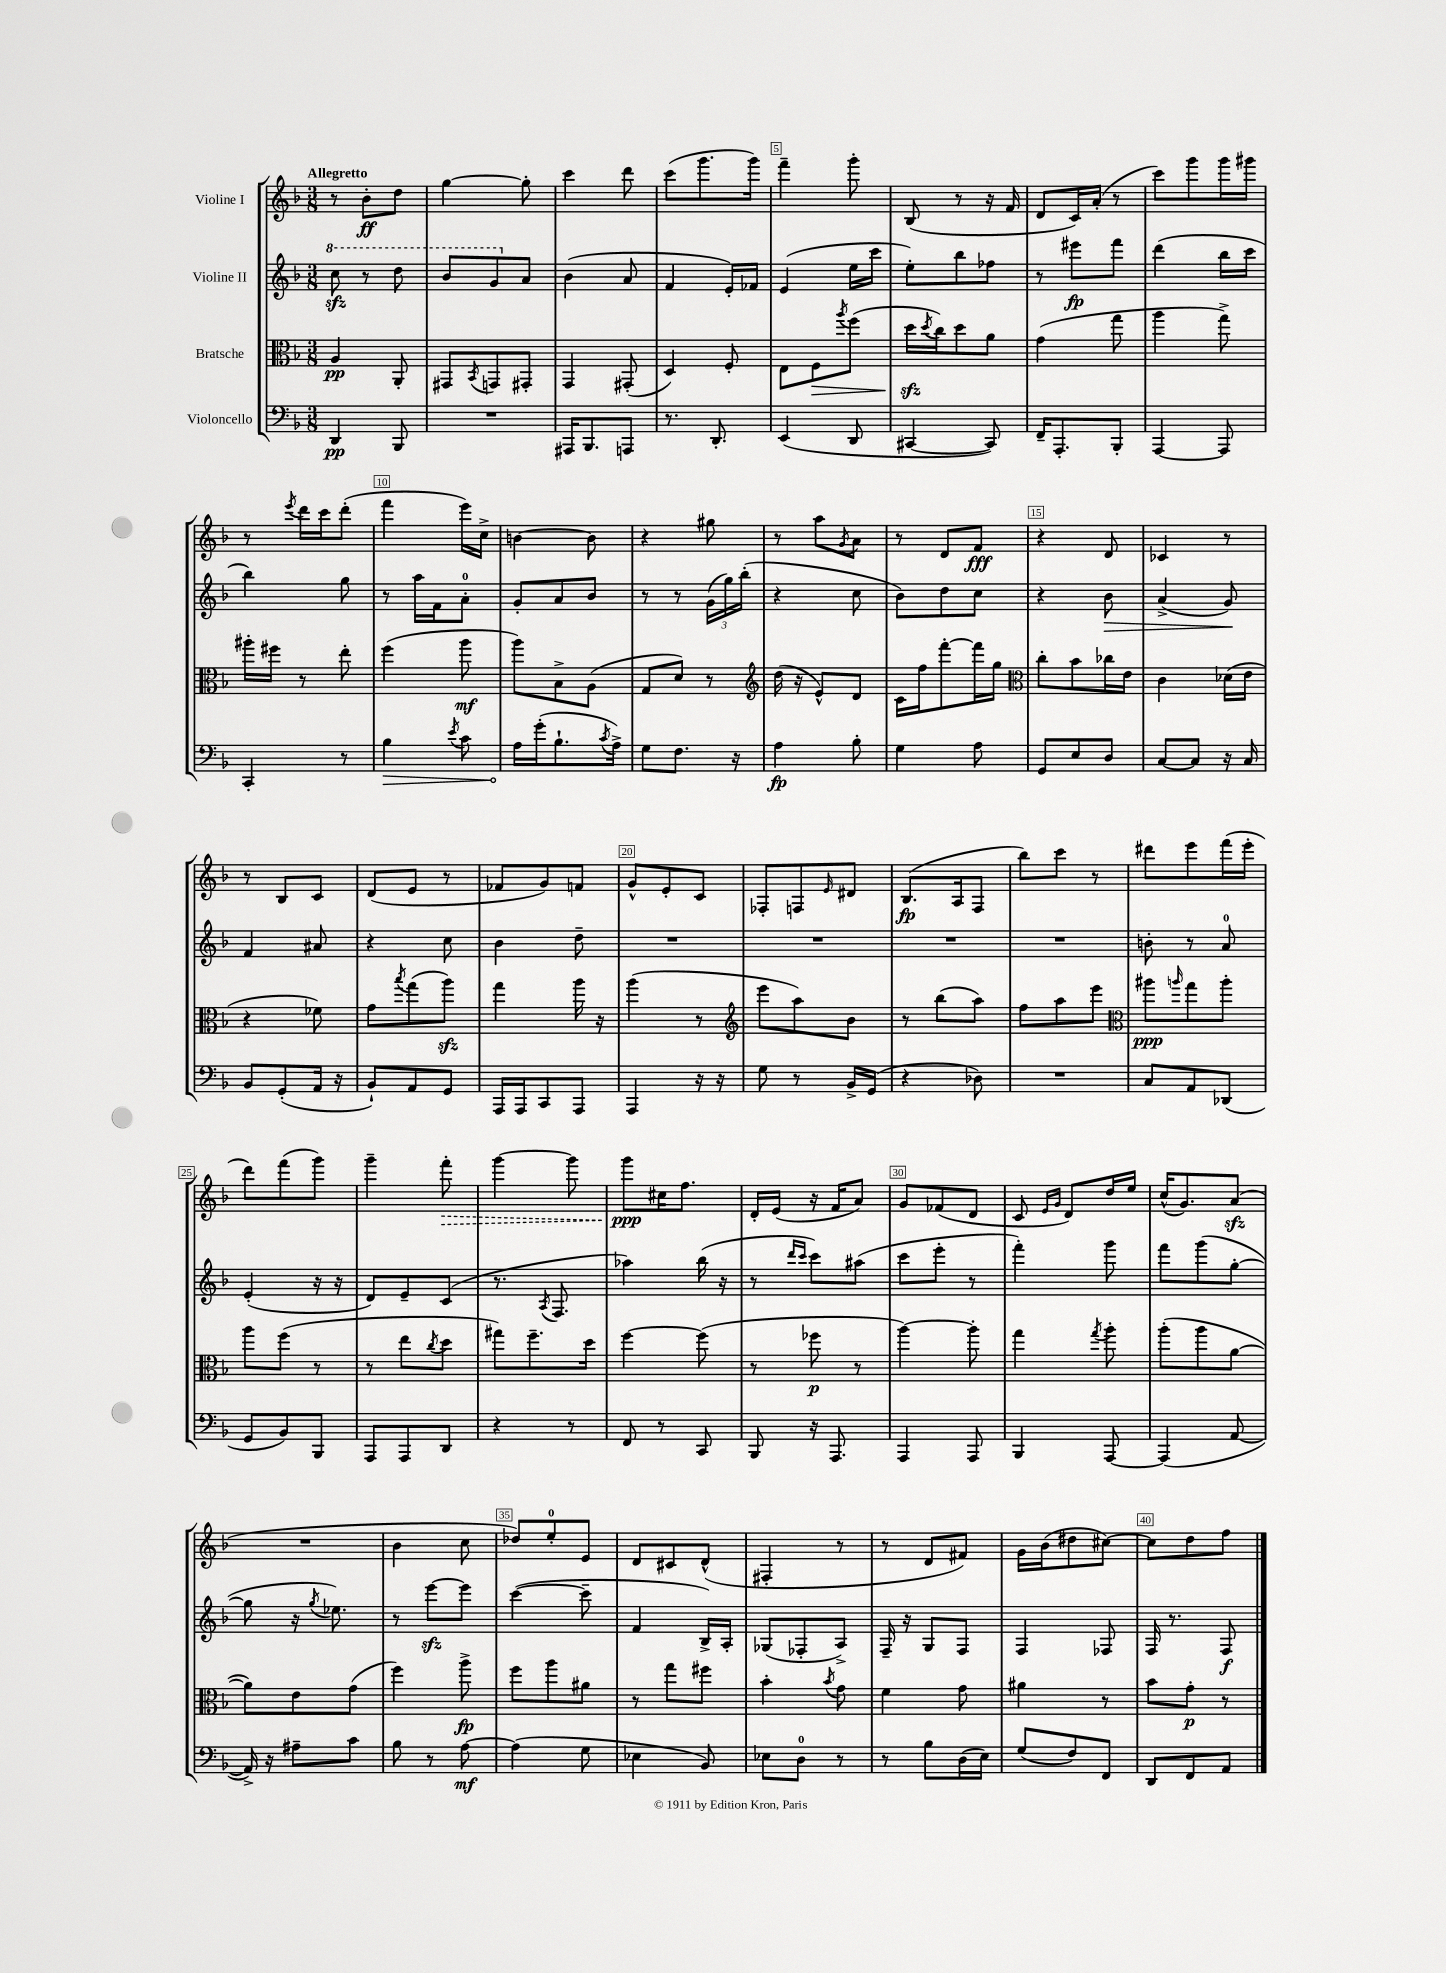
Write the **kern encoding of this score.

**kern	**dynam	**kern	**dynam	**kern	**dynam	**kern	**dynam
*part4	*part4	*part3	*part3	*part2	*part2	*part1	*part1
*staff4	*staff4	*staff3	*staff3	*staff2	*staff2	*staff1	*staff1
*I"Violoncello	*	*I"Bratsche	*	*I"Violine II	*	*I"Violine I	*
*clefF4	*	*clefC3	*	*clefG2	*	*clefG2	*
*k[b-]	*	*k[b-]	*	*k[b-]	*	*k[b-]	*
*M3/8	*	*M3/8	*	*M3/8	*	*M3/8	*
*	*	*	*	*8va	*	*	*
=1	=1	=1	=1	=1	=1	=1	=1
!	!	!	!	!	!	!LO:TX:a:B:t=Allegretto	!
4DD/	pp	4A/	pp	8ccczz\	.	8r	.
.	.	.	.	8r	.	8b-'\L	ff
8BBB-/	.	8AA'/	.	8ddd\	.	8dd\J	.
=2	=2	=2	=2	=2	=2	=2	=2
4.r	.	8GG#X/L	.	8bb-/L	.	[4gg\	.
.	.	8qBB-/	.	.	.	.	.
.	.	8GGn/	.	8gg/	.	.	.
*	*	*	*	*X8va	*	*	*
.	.	8GG#X'/J	.	8a/J	.	8gg'\]	.
=3	=3	=3	=3	=3	=3	=3	=3
16AAA#X/KL	.	4GG/	.	(4b-\	.	4ccc\	.
8.BBB-/	.	.	.	.	.	.	.
8AAAn/J	.	(8GG#X'/	.	8a/	.	8ddd\	.
=4	=4	=4	=4	=4	=4	=4	=4
8.r	.	4D/)	.	4f/	.	(8ccc\L	.
.	.	.	.	.	.	8.ggg\	.
8.DD'/	.	.	.	.	.	.	.
.	.	8F'/	.	16e'/LL)	.	.	.
.	.	.	.	16f-X/JJ	.	16ggg\Jk)	.
=5	=5	=5	=5	=5	=5	=5	=5
(4EE/	.	8E\L	.	(4e/	.	4fff~\	.
!	!	!	!LO:HP:b	!	!	!	!
.	.	8F\	>	.	.	.	.
.	.	8qaa/	.	.	.	.	.
8DD/	.	(8ff\J	.	16ee\LL	.	8ggg'\	.
.	.	.	.	16ccc\JJ	.	.	.
=6	=6	=6	=6	=6	=6	=6	=6
[4CC#X/	.	16ddzz\LL	.	8ee'\L)	.	(8B-/	.
.	.	8qdd/	.	.	.	.	.
.	.	16cc\J)	]	.	.	.	.
.	.	8dd\	.	8bb-\	.	8r	.
8CC#/])	.	8a\J	.	8ff-X\J	.	16r	.
.	.	.	.	.	.	16f/	.
=7	=7	=7	=7	=7	=7	=7	=7
16FF~/KL	.	(4g\	.	8r	.	8d/L	.
8.AAA'/	.	.	.	.	.	.	.
.	.	.	.	8eee#X\L	fp	16c/L)	.
.	.	.	.	.	.	(16a'/JJ	.
8BBB-'/J	.	8gg\	.	8fff\J	.	8r	.
=8	=8	=8	=8	=8	=8	=8	=8
[4AAA/	.	4aa\	.	(4ddd\	.	8ccc\L)	.
.	.	.	.	.	.	8ggg\	.
8AAA/]	.	8gg^\)	.	16bb-\LL	.	16ggg\L	.
.	.	.	.	16ccc\JJ	.	16ggg#X\JJ	.
!!LO:LB:g=z
=9	=9	=9	=9	=9	=9	=9	=9
4CC'/	.	16aa#X'\LL	.	4bb-\)	.	8r	.
.	.	16ff#X\JJ	.	.	.	.	.
.	.	.	.	.	.	8qeee/	.
.	.	8r	.	.	.	16ddd\LL	.
.	.	.	.	.	.	16ccc\J	.
8r	.	8ee'\	.	8gg\	.	(8ddd'\J	.
=10	=10	=10	=10	=10	=10	=10	=10
!	!LO:HP:b	!	!	!	!	!	!
4B-\	>	(4ff\	.	8r	.	4fff\	.
.	.	.	.	16aa\LL	.	.	.
.	.	.	.	16f\J	.	.	.
8qe/	.	.	.	.	.	.	.
8c\	.	8aa\	mf	8a'\J	.	16eee\LL)	.
.	.	.	.	.	.	16cc^\JJ	.
=11	=11	=11	=11	=11	=11	=11	=11
16A\LL	.	8aa\L)	.	8g'/L	.	[4bn\	.
(16g'\J	]	.	.	.	.	.	.
8.B-`\	.	8B-^\	.	8a/	.	.	.
.	.	(8A\J	.	8b-/J	.	8b\]	.
8qc/	.	.	.	.	.	.	.
16A^\Jk)	.	.	.	.	.	.	.
=12	=12	=12	=12	=12	=12	=12	=12
8G\L	.	8G/L	.	8r	.	4r	.
8.F\J	.	8d/J)	.	8r	.	.	.
.	.	8r	.	(24g\LL	.	8gg#X\	.
.	.	.	.	24gg\)	.	.	.
16r	.	.	.	.	.	.	.
.	.	.	.	(24bb-'\JJ	.	.	.
=13	=13	=13	=13	=13	=13	=13	=13
*	*	*clefG2	*	*	*	*	*
4A\	fp	(16dd\	.	4r	.	8r	.
.	.	16r	.	.	.	.	.
.	.	8e^^/L)	.	.	.	8aa\L	.
.	.	.	.	.	.	8qg/	.
8B-'\	.	8d/J	.	8cc\	.	8a\J	.
=14	=14	=14	=14	=14	=14	=14	=14
4G\	.	16c\LL	.	8b-\L)	.	8r	.
.	.	16ff\J	.	.	.	.	.
.	.	[8fff'\	.	8dd\	.	8d/L	.
8A\	.	16fff\L]	.	8cc\J	.	8f/J	fff
.	.	16gg\JJ	.	.	.	.	.
=15	=15	=15	=15	=15	=15	=15	=15
*	*	*clefC3	*	*	*	*	*
8GG/L	.	8cc'\L	.	4r	.	4r	.
8E/	.	8b-\	.	.	.	.	.
!	!	!	!	!	!LO:HP:b	!	!
8D/J	.	16cc-X\L	.	8b-\	>	8d/	.
.	.	16e\JJ	.	.	.	.	.
=16	=16	=16	=16	=16	=16	=16	=16
[8C/L	.	4c\	.	(4a^/	.	4c-X/	.
8C/J]	.	.	.	.	.	.	.
16r	.	(16d-X\LL	.	8g/)	.	8r	.
16C/	.	16e\JJ	.	.	.	.	.
.	.	.	.	.	]	.	.
!!LO:LB:g=z
=17	=17	=17	=17	=17	=17	=17	=17
8BB-/L	.	4r	.	4f/	.	8r	.
(8GG'/	.	.	.	.	.	8B-/L	.
16AA/Jk	.	8f-X\)	.	8a#X/	.	8c/J	.
16r	.	.	.	.	.	.	.
=18	=18	=18	=18	=18	=18	=18	=18
8BB-`/L)	.	8g\L	.	4r	.	(8d/L	.
.	.	8qbb-/	.	.	.	.	.
8AA/	.	(8gg\	.	.	.	8e/J	.
8GG/J	.	8aazz\J)	.	8cc\	.	8r	.
=19	=19	=19	=19	=19	=19	=19	=19
16AAA/LL	.	4gg\	.	4b-\	.	8f-X/L	.
16AAA/J	.	.	.	.	.	.	.
8CC/	.	.	.	.	.	8g/)	.
8AAA/J	.	16aa\	.	8dd~\	.	8fn/J	.
.	.	16r	.	.	.	.	.
=20	=20	=20	=20	=20	=20	=20	=20
4AAA/	.	(4aa\	.	4.r	.	8g^^/L	.
.	.	.	.	.	.	8e'/	.
16r	.	8r	.	.	.	8c/J	.
16r	.	.	.	.	.	.	.
=21	=21	=21	=21	=21	=21	=21	=21
*	*	*clefG2	*	*	*	*	*
8G\	.	8eee\L	.	4.r	.	8F-X'/L	.
8r	.	8aa\)	.	.	.	8Fn/	.
.	.	.	.	.	.	16qqe/	.
16BB-^/LL	.	8b-\J	.	.	.	8d#X/J	.
(16GG/JJ	.	.	.	.	.	.	.
=22	=22	=22	=22	=22	=22	=22	=22
4r	.	8r	.	4.r	.	(8.B-/L	fp
.	.	(8bb-\L	.	.	.	.	.
.	.	.	.	.	.	16A/k	.
8D-X\)	.	8aa\J)	.	.	.	8F/J	.
=23	=23	=23	=23	=23	=23	=23	=23
4.r	.	8ff\L	.	4.r	.	8bb-\L)	.
.	.	8aa\	.	.	.	8ccc\J	.
.	.	8eee\J	.	.	.	8r	.
=24	=24	=24	=24	=24	=24	=24	=24
*	*	*clefC3	*	*	*	*	*
8C/L	.	8aa#X\L	ppp	8bn'\	.	8ddd#X\L	.
.	.	16qqaan/	.	.	.	.	.
8AA/	.	8gg\	.	8r	.	8eee\	.
(8DD-X/J	.	8aa'\J	.	8a/	.	(16fff\L	.
.	.	.	.	.	.	16eee'\JJ	.
!!LO:LB:g=z
=25	=25	=25	=25	=25	=25	=25	=25
8GG/L	.	8aa\L	.	(4e'/	.	8ddd\L)	.
8BB-/)	.	(8ff\J	.	.	.	(8fff\	.
8BBB-/J	.	8r	.	16r	.	8ggg\J)	.
.	.	.	.	16r	.	.	.
=26	=26	=26	=26	=26	=26	=26	=26
8AAA/L	.	8r	.	8d/L)	.	4ggg~\	.
8AAA/	.	8ee\L	.	8e~/	.	.	.
.	.	8qcc/	.	.	.	.	.
!	!	!	!	!	!	!	!LO:HP:b
8DD/J	.	8dd\J	.	(8c/J	.	8fff'\	>
=27	=27	=27	=27	=27	=27	=27	=27
4r	.	8gg#X\L)	.	8.r	.	[4ggg\	.
.	.	8.ff~\	.	.	.	.	.
.	.	.	.	8qA/	.	.	.
.	.	.	.	8.F/	.	.	.
8r	.	.	.	.	.	8ggg\]	.
.	.	16dd\Jk	.	.	.	.	.
=28	=28	=28	=28	=28	=28	=28	=28
8FF/	.	[4ff\	.	4aa-X\)	.	8ggg\L	ppp
8r	.	.	.	.	.	16cc#X\K	]
.	.	.	.	.	.	8.ff\J	.
8CC/	.	(8ff\]	.	(16bb-\	.	.	.
.	.	.	.	16r	.	.	.
=29	=29	=29	=29	=29	=29	=29	=29
8BBB-/	.	8r	.	8r	.	16d'/LL	.
.	.	.	.	.	.	(16e/JJ	.
.	.	.	.	16qqddd/LL	.	.	.
.	.	.	.	16qqccc/JJ	.	.	.
16r	.	8ff-X\	p	8ccc\L)	.	16r	.
8.AAA/	.	.	.	.	.	16f/KL	.
.	.	8r	.	(8aa#X\J	.	8a/J)	.
=30	=30	=30	=30	=30	=30	=30	=30
4AAA/	.	[4aa\)	.	8ccc\L	.	8g/L	.
.	.	.	.	8eee'\J	.	(8f-X/	.
8AAA/	.	8aa'\]	.	8r	.	8d/J	.
=31	=31	=31	=31	=31	=31	=31	=31
4BBB-/	.	4gg\	.	4fff'\)	.	8c/	.
.	.	.	.	.	.	16qqe/LL	.
.	.	.	.	.	.	16qqg/JJ	.
.	.	.	.	.	.	8d/L)	.
.	.	8qgg/	.	.	.	.	.
[8AAA/	.	8aa'\	.	8ggg\	.	16dd/L	.
.	.	.	.	.	.	16ee/JJ	.
=32	=32	=32	=32	=32	=32	=32	=32
(4AAA/]	.	(8aa'\L	.	8fff\L	.	(16cc^^/KL	.
.	.	.	.	.	.	8.g/)	.
.	.	8aa\	.	(8ggg\	.	.	.
[8AA/	.	[8a\J	.	[8gg'\J	.	(8azz/J	.
!!LO:LB:g=z
=33	=33	=33	=33	=33	=33	=33	=33
16AA^/])	.	8a\L])	.	8gg\]	.	4.r	.
16r	.	.	.	.	.	.	.
8A#X~\L	.	8e\	.	16r	.	.	.
.	.	.	.	8qgg/	.	.	.
.	.	.	.	8.ee-X\)	.	.	.
8c\J	.	(8g\J	.	.	.	.	.
=34	=34	=34	=34	=34	=34	=34	=34
8B-\	.	4ff\)	.	8r	.	4b-\	.
8r	.	.	.	[8eeezz\L	.	.	.
[8A\	mf	8aa^\	fp	8eee\J]	.	8cc\	.
=35	=35	=35	=35	=35	=35	=35	=35
(4A\]	.	8ff\L	.	([4ccc\	.	8dd-X/L)	.
.	.	8aa\	.	.	.	8ee'/	.
8G\	.	8a#X\J	.	8ccc~\]	.	8e/J	.
=36	=36	=36	=36	=36	=36	=36	=36
4E-X\	.	8r	.	4f/	.	8d/L	.
.	.	8gg\L	.	.	.	8c#X/	.
8BB-/)	.	8ff#X\J	.	16B-^/LL)	.	(8d^^/J	.
.	.	.	.	16A'/JJ	.	.	.
=37	=37	=37	=37	=37	=37	=37	=37
8E-X\L	.	4b-'\	.	(8G-X/L	.	4F#X'/	.
8D\J	.	.	.	8F-X'/	.	.	.
.	.	8qb-/	.	.	.	.	.
8r	.	8g\	.	8A^/J)	.	8r	.
=38	=38	=38	=38	=38	=38	=38	=38
8r	.	4f\	.	16F~/	.	8r	.
.	.	.	.	16r	.	.	.
8B-\L	.	.	.	8G/L	.	8d/L	.
(16D\L	.	8g\	.	8F/J	.	8f#X/J)	.
16E\JJ)	.	.	.	.	.	.	.
=39	=39	=39	=39	=39	=39	=39	=39
(8G/L	.	4a#X\	.	4F/	.	16g\LL	.
.	.	.	.	.	.	(16b-\J	.
8F/)	.	.	.	.	.	8dd#X\	.
8FF/J	.	8r	.	8F-X/	.	[8cc#X\J)	.
=40	=40	=40	=40	=40	=40	=40	=40
8DD/L	.	8b-\L	.	16F/	.	8cc#\L]	.
.	.	.	.	8.r	.	.	.
8FF/	.	8g'\J	p	.	.	8dd\	.
8AA/J	.	8r	.	8F/	f	8ff\J	.
==	==	==	==	==	==	==	==
*-	*-	*-	*-	*-	*-	*-	*-
